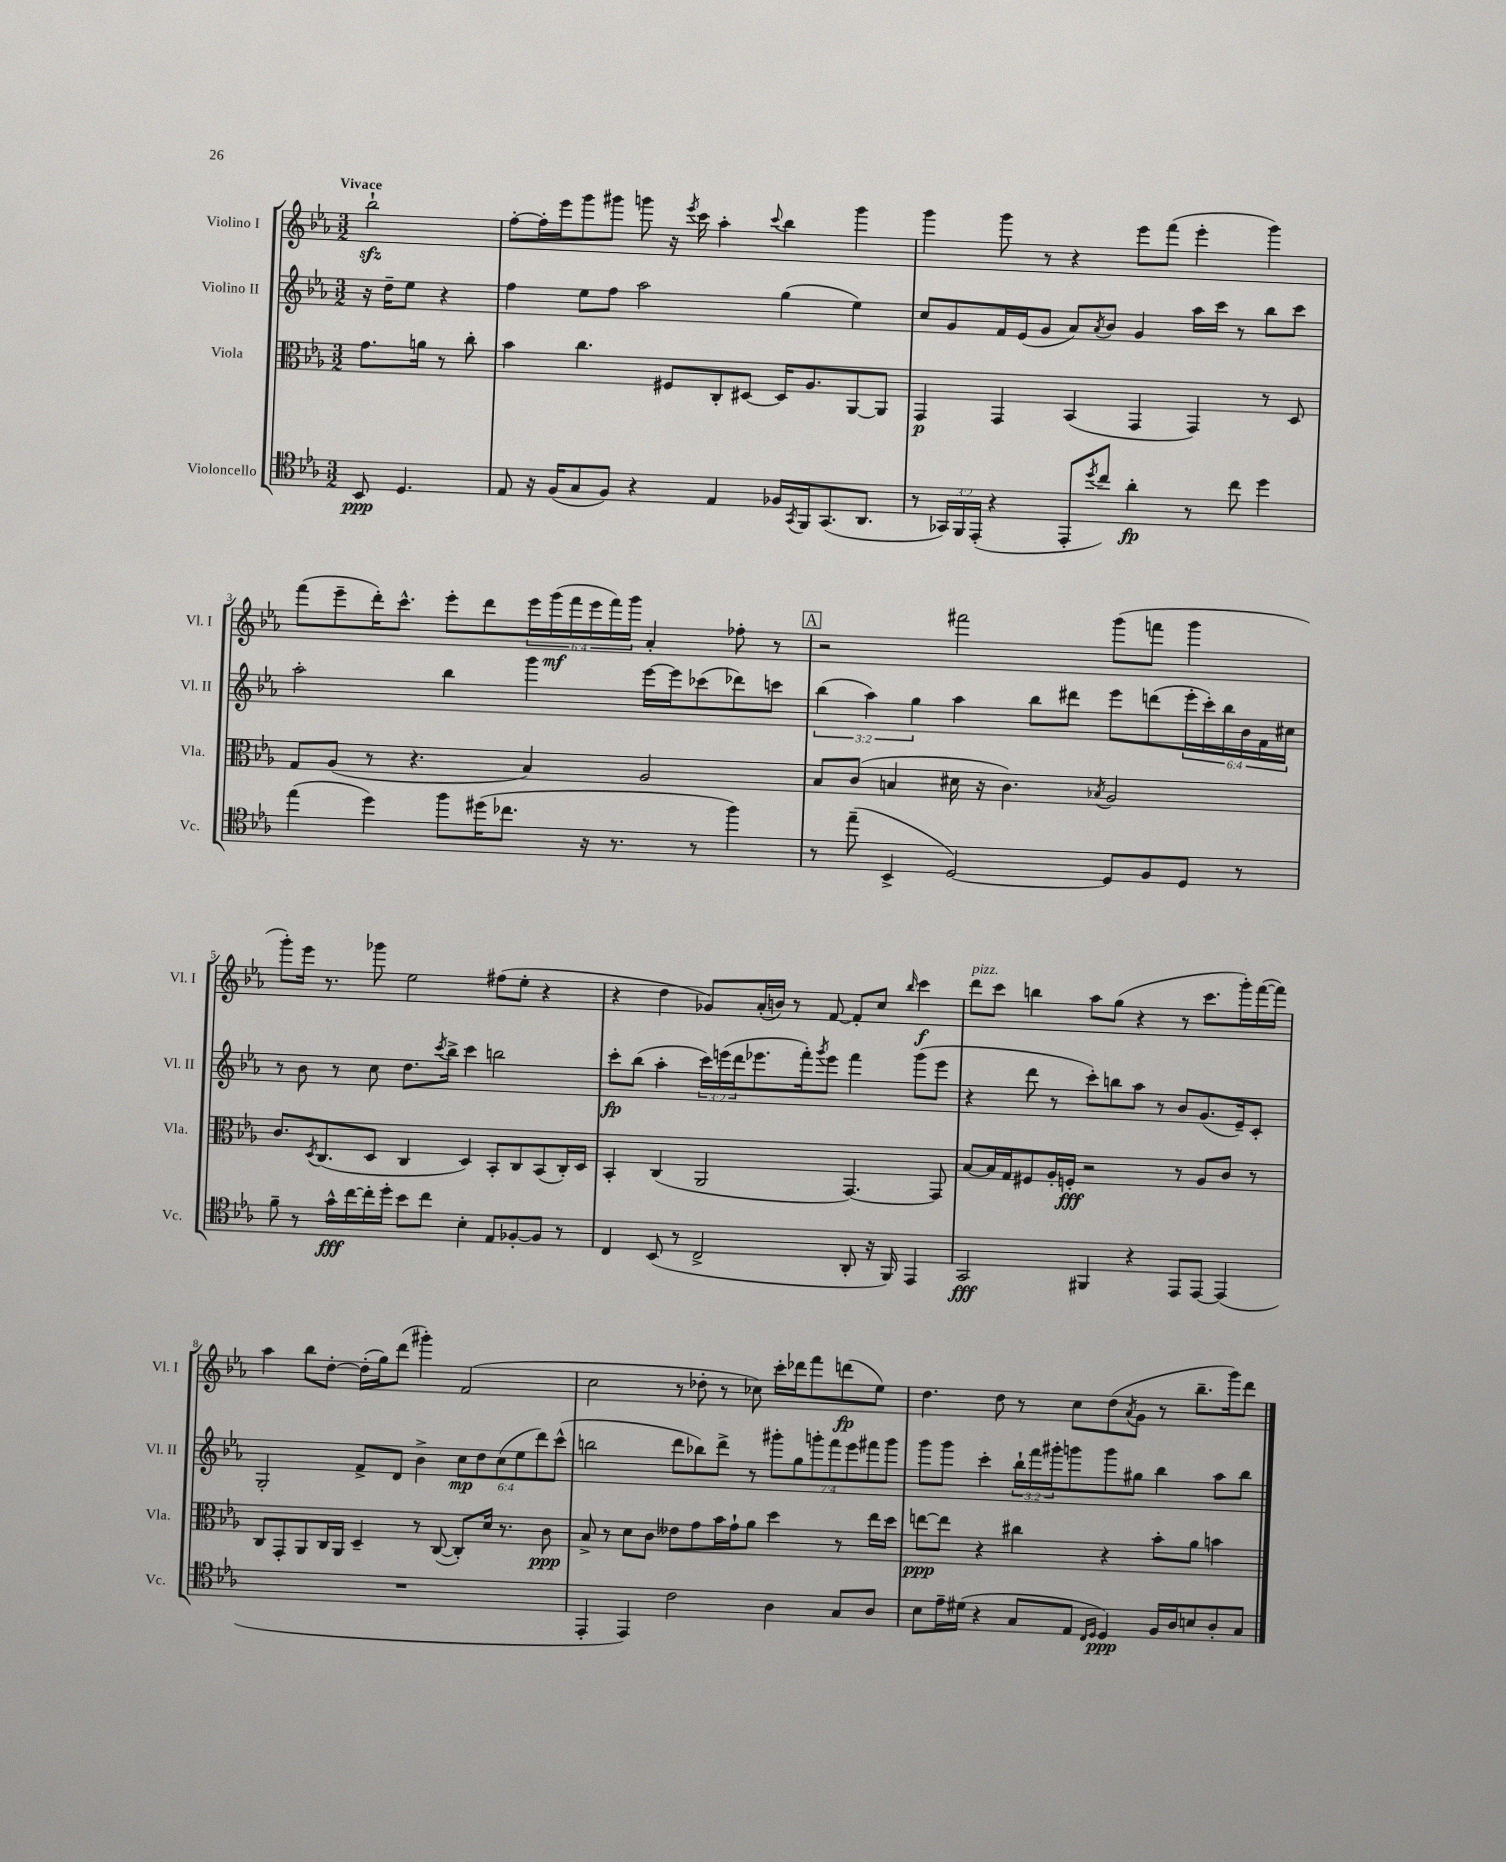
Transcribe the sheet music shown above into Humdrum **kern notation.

**kern	**kern	**kern	**kern
*staff4	*staff3	*staff2	*staff1
*clefC4	*clefC3	*clefG2	*clefG2
*k[b-e-a-]	*k[b-e-a-]	*k[b-e-a-]	*k[b-e-a-]
*M3/2	*M3/2	*M3/2	*M3/2
8BB-	8.g	16r	2bb-`
.	.	16dd~	.
4.D	.	8ee-	.
.	16a	.	.
.	8r	4r	.
.	8cc'	.	.
=	=	=	=
8E-	4b-	4ff	[8ff'
16r	.	.	16ff']
(16F	.	.	16eee-
8G	4.cc	8ee-	8ggg
8F)	.	8ff	8ggg#
4r	.	2aa-	8ggg
.	8F#	.	16r
.	.	.	8qeee-
.	.	.	16ccc
4E-	8C'	.	4aa-'
.	[8D#	.	.
.	.	.	8qqccc
16F-	16D#]	(4gg	4bb-
8qGG	.	.	.
16FF	8.A-	.	.
(8.GG	.	.	.
.	[8AA-	4ee-)	4ggg
8.AA-	.	.	.
.	8AA-]	.	.
=	=	=	=
8r	4GG	8cc	4ggg
24GG-)	.	8g	.
24FF	.	.	.
(24EE-'	.	.	.
4r	4GG	16f	8ggg
.	.	(16e-	.
.	.	8g	8r
8EE-'	(4BB-	8a-)	4r
8qdd	.	8qa-	.
8cc)	.	8b-	.
4a-'	4GG	4g	8eee-
.	.	.	(8fff
8r	4GG)	16aa-	4eee-'
.	.	16ccc	.
8cc	.	8r	.
4dd	8r	8bb-	4ggg)
.	8D	8ccc	.
=	=	=	=
(4ee-	8G	2aa-'	(8fff
.	(8A-	.	8eee-~
4dd)	8r	.	16ddd')
.	.	.	8.ccc^^
.	4.r	.	.
8ff	.	4bb-	8eee-'
(16dd#	.	.	8ddd
8.cc-	.	.	.
.	4B-)	4ggg	24eee-
.	.	.	(24ggg
.	.	.	24fff
16r	.	.	24eee-
.	.	.	24fff)
8.r	.	.	.
.	.	.	24ggg
.	2A-	[16eee-	4a-'
.	.	16eee-]	.
8r	.	(8ccc-	.
4ff)	.	8ddd-)	8ff-'
.	.	8ccc	8r
=	=	=	=
8r	8B-	(6bb-	2r
(8ee-~	(8c	.	.
.	.	6aa-)	.
4BB-^	4B	.	.
.	.	6gg	.
[2D)	16d#	4aa-	2fff#
.	16r	.	.
.	4.c)	.	.
.	.	8bb-	.
.	.	8ddd#	.
.	8qB-	.	.
8D]	2A-	8eee-	(8ggg
8F	.	(8ddd	8fff
8D	.	24eee-'	4ggg
.	.	24ccc')	.
.	.	24bb-	.
8r	.	24b-	.
.	.	24f	.
.	.	24cc#	.
=	=	=	=
8f~	8.c	8r	8ggg')
8r	.	8b-	16eee-
.	8qD	.	.
.	(8.C	.	8.r
16g^^	.	8r	.
[16cc	.	.	.
16cc']	8D	8cc	8ggg-
16dd'	.	.	.
8b-	4C	8.dd	2ee-
8cc	.	.	.
.	.	8qccc	.
.	.	16bb-^	.
4B-'	4D)	4ccc	.
8E-	8BB-'	2bb	(8ff#
[8F-'	8C	.	8ee-'
8F-]	(8BB-	.	4r
8r	16C')	.	.
.	16D	.	.
=	=	=	=
4C	4BB-'	8ccc'	4r
.	.	(8bb-	.
(8BB-	(4C	4aa-'	4dd
8r	.	.	.
2C^	2AA-	24ccc)	8g-)
.	.	(24eee	.
.	.	24ddd	.
.	.	8.eee-	(16a-'
.	.	.	16b)
.	.	.	8r
.	.	16fff')	.
.	.	8qggg	.
.	.	8eee-	[8f
8AA-'	[4.GG)	4fff	8f']
16r	.	.	8cc
16FF)	.	.	.
.	.	.	16qqbb-
4EE-	.	(8ggg	4ccc
.	8GG]	8eee-	.
=	=	=	=
2GG	[8B-	4r	8ddd
.	16B-]	.	8ccc
.	16G	.	.
.	8F#	8ddd	4bb
.	16A-'	8r	.
.	16F'	.	.
4FF#	2r	8ccc')	8aa-
.	.	8bb	(8gg
4r	.	8aa-	4r
.	.	8r	.
8EE-	8r	8b-	8r
[8EE-	8A-	(8.g	8.ccc
(4EE-]	8c	.	.
.	.	16e-~)	16ggg')
.	8r	8c'	([16fff
.	.	.	16fff])
=	=	=	=
1.r	8C	2G'	4aa-
.	8GG'	.	.
.	8AA-	.	8bb-
.	16C	.	[8dd'
.	16AA-	.	.
.	4D~	8f^	(16dd']
.	.	.	16gg)
.	.	8d	(8ddd
.	8r	4b-^	4ggg#')
.	([8C	.	.
.	8C'])	12cc	(2f
.	.	12dd	.
.	16d	.	.
.	.	(12cc	.
.	8.r	.	.
.	.	12ee-	.
.	.	12ddd)	.
.	8c	.	.
.	.	(12ccc^^	.
=	=	=	=
4EE-'	8B-^	2bb	2cc
.	8r	.	.
4EE-)	8d	.	.
.	8c	.	.
2c	8e--	8ddd	8r
.	8g	8bb-)	8dd-'
.	16b-	8ddd^	8r
.	16g`	.	.
.	8a-	8r	8cc-)
4A-	4dd	14ggg#'	16ccc'
.	.	.	16ddd-
.	.	14gg	.
.	.	.	8fff
.	.	14ggg'	.
.	.	14fff	.
8G	8r	.	(8ddd
.	.	14eee-	.
.	.	14fff#	.
8A-	16ee-	.	8ee-)
.	.	14ggg	.
.	16dd	.	.
=	=	=	=
8B-	[8ee	8ggg	4.dd
16e-~	8ee]	8ggg	.
(16d#	.	.	.
4r	4r	4ccc'	.
.	.	.	8dd
8G	4cc#	24bb-`	8r
.	.	24fff	.
.	.	24ggg#'	.
8E-	.	8ggg	8cc
16qqC	.	.	.
16qqD	.	.	.
4D)	4r	8ggg	(8dd
.	.	.	8qa-
.	.	8gg#	8g
16F	8b-'	4bb-	8r
16A-	.	.	.
8B	8a-	.	8.bb-~
8A-'	4b	8aa-	.
.	.	.	16ggg)
8G	.	8bb-	8ddd
==	==	==	==
*-	*-	*-	*-
